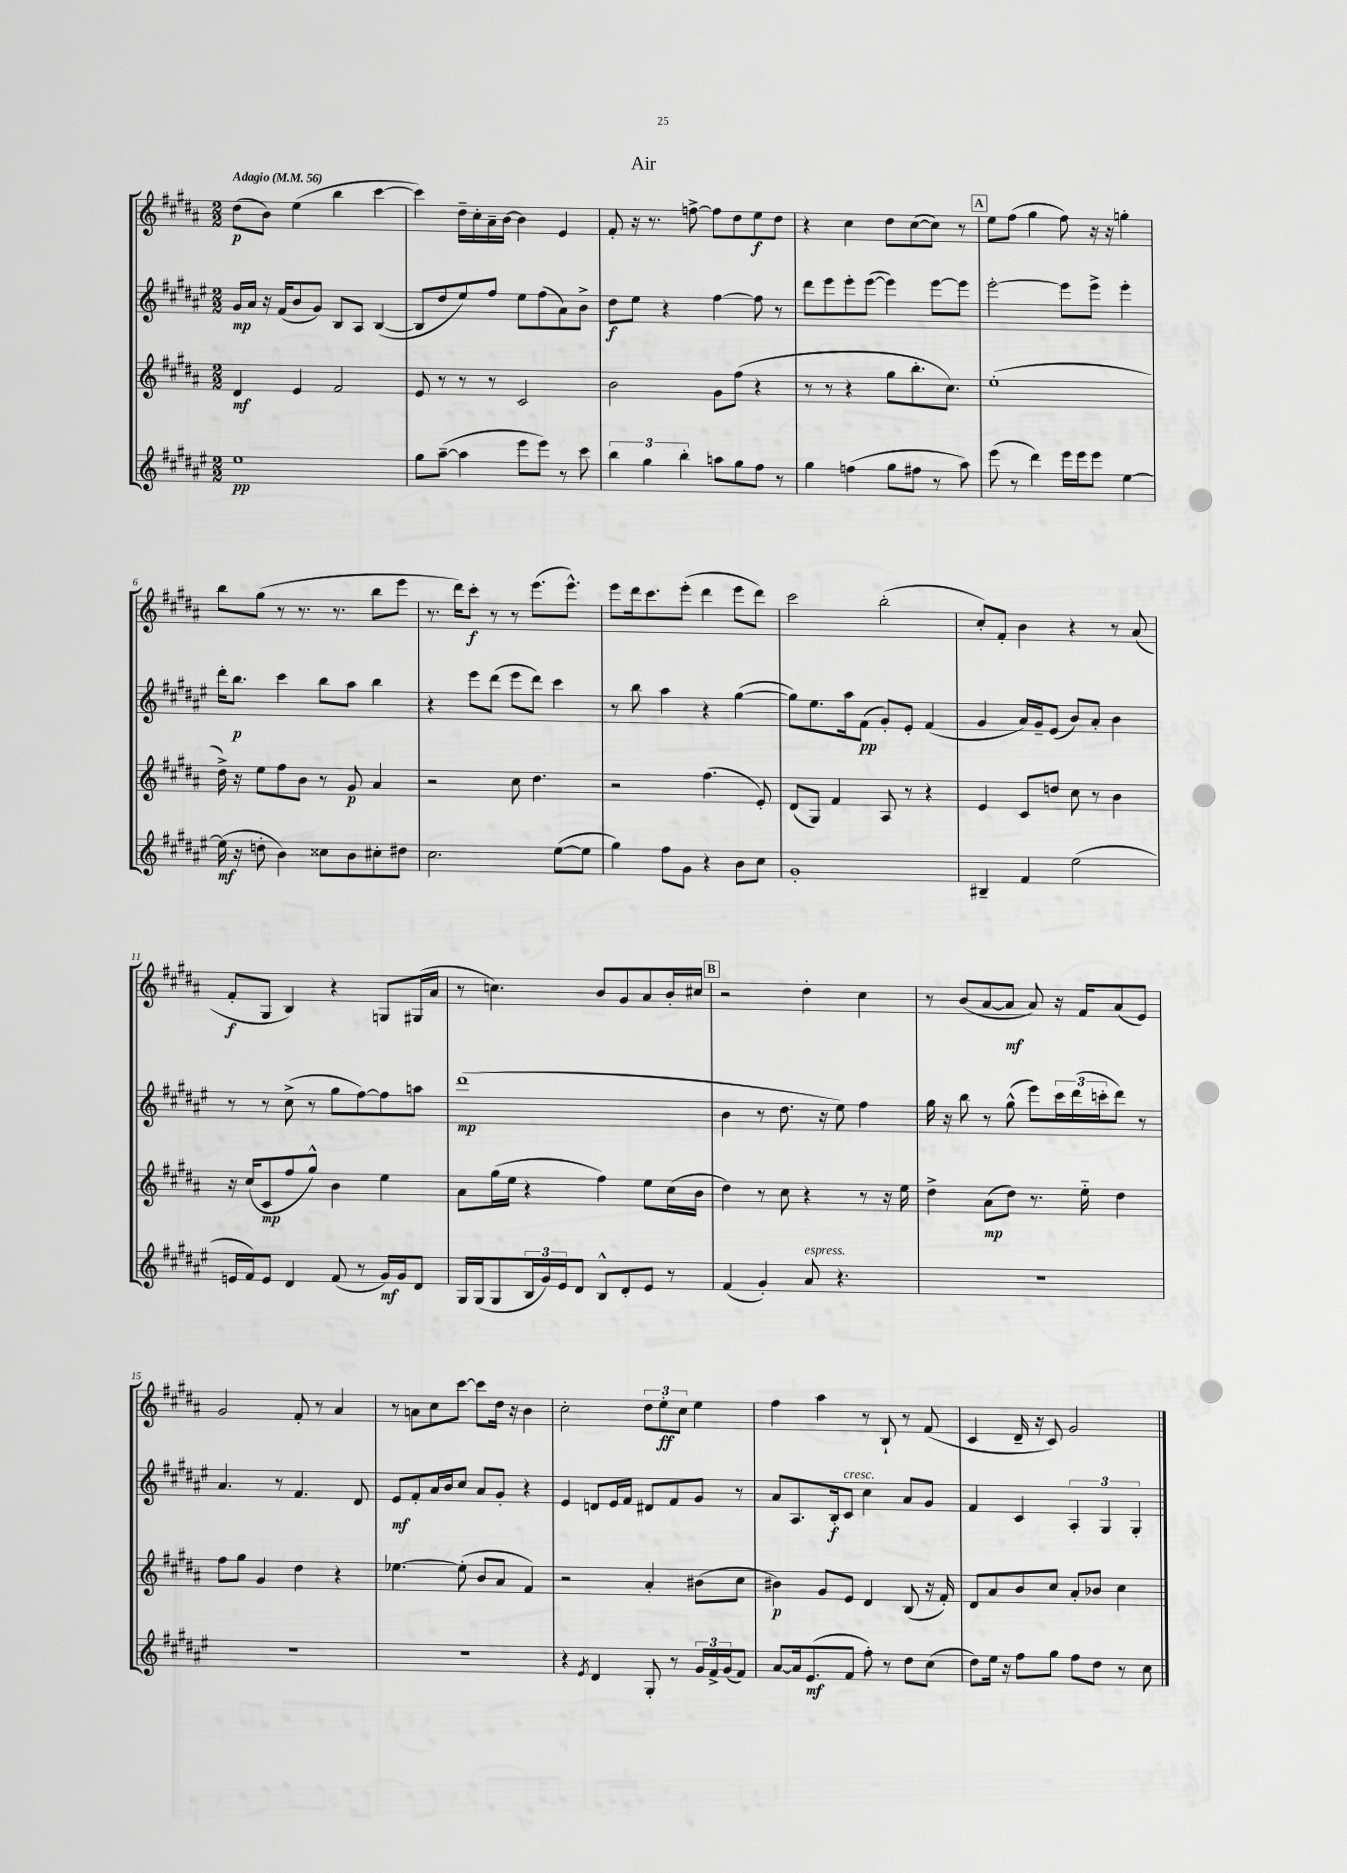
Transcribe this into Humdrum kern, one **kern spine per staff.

**kern	**kern	**kern	**kern
*staff4	*staff3	*staff2	*staff1
*clefG2	*clefG2	*clefG2	*clefG2
*k[f#c#g#d#a#e#]	*k[f#c#g#d#a#]	*k[f#c#g#d#a#e#]	*k[f#c#g#d#a#]
*M2/2	*M2/2	*M2/2	*M2/2
*MM56	*MM56	*MM56	*MM56
1ee#	4d#	16g#	(8dd#
.	.	16a#	.
.	.	16r	8b)
.	.	(16f#	.
.	4e	8b	(4ee
.	.	8g#)	.
.	2f#	8B	4bb
.	.	8A#	.
.	.	([4B	[4ccc#
=	=	=	=
8gg#	8e	8B]	4ccc#])
([8aa#~	8r	8dd#	.
4aa#]	8r	8ee#)	16dd#~
.	.	.	16cc#'
.	8r	8ff#	16a#~
.	.	.	[16b
8eee#	2c#	8ee#	4b]
8eee#)	.	(8ff#	.
8r	.	8a#)	4e
8ccc#	.	8b^	.
=	=	=	=
6bb	2b	8dd#	8f#'
.	.	8ee#	16r
6gg#	.	.	.
.	.	.	8.r
.	.	4r	.
6bb'	.	.	.
.	.	.	[8ff^
8aa	8g#	[4ff#	8ff]
8gg#	(8ff#	.	8dd#
8ff#	4r	8ff#]	8ee
8r	.	8r	8dd#
=	=	=	=
4gg#	8r	8ddd#	4r
.	8r	8eee#	.
(4ff	4r	8eee#'	4cc#
.	.	([8eee#	.
8gg#	8gg#	4eee#])	8dd#
8ff#	8.bb'	.	([8cc#
8r	.	[8eee#	8cc#])
.	8.cc#)	.	.
8aa#)	.	8eee#]	8r
=	=	=	=
(8eee#	(1ee'	[2eee#'	8ee
8r	.	.	(8ff#
4ddd#)	.	.	4gg#
16eee#	.	8eee#]	8ff#)
16eee#	.	.	.
8eee#	.	8eee#^	16r
.	.	.	16r
[4ee#	.	4eee#'	4gg'
=	=	=	=
(16ee#]	16dd#^)	16ddd#'	8bb
16r	16r	8.bb	.
8dd'	8ee	.	(8gg#
4b)	8ff#	4ccc#	8r
.	8b	.	8.r
8cc##	8r	8bb	.
.	.	.	8.r
8b	8g#	8aa#	.
8cc#'	4a#	4bb	8bb
8dd#	.	.	8eee
=	=	=	=
2.cc#	2r	4r	8.r
.	.	.	16ddd#)
.	.	8eee#	8ccc#'
.	.	(8ddd#	8r
.	8cc#	8eee#	8r
.	4.dd#	8ddd#)	(8.eee
([8ee#	.	4ccc#	.
.	.	.	8.eee^^)
8ee#]	.	.	.
=	=	=	=
4gg#)	2r	8r	8eee
.	.	8bb	16ddd#
.	.	.	8.ccc#
8ff#	.	4aa#	.
8g#	.	.	(8eee'
4r	(4.ff#	4r	4ddd#
8b	.	([4gg#	8eee
8cc#	8e')	.	8ddd#)
=	=	=	=
1g#'	(8d#	8gg#])	2ccc#
.	8G#)	8.ee#	.
.	4f#	.	.
.	.	16aa#	.
.	.	(8f#	.
.	8A#	8g#')	(2bb'
.	8r	8e#'	.
.	4r	(4f#	.
=	=	=	=
4B#~	4e	4g#	8cc#')
.	.	.	8f#'
4f#	8c#	16a#)	4b
.	.	16g#~	.
.	8dd	(8e#	.
(2ee#	8cc#	8b)	4r
.	8r	8a#'	.
.	4b	4b	8r
.	.	.	(8a#
=	=	=	=
16e	16r	8r	8f#'
16f#)	(16cc#	.	.
8e	8c#	8r	8G#
4d#	8ff#	(8cc#^	4B)
.	8gg#^^)	8r	.
(8f#	4b	8gg#	4r
8r	.	[8ff#)	.
16g#)	4ee	8ff#]	8G
16g#	.	.	.
8d#	.	8aa	(16G#
.	.	.	16a#
=	=	=	=
16G#	8a#	(1ddd#	8r
(16G#	.	.	.
8G#	(16gg#	.	4.cc)
.	16ee	.	.
24B	4r	.	.
24g#)	.	.	.
24e#	.	.	.
8d#	.	.	.
8B^^	4ff#)	.	8b
8d#'	.	.	8g#
8e#	8ee	.	8a#
8r	(16cc#	.	16b'
.	16b	.	16cc#
=	=	=	=
(4f#	4dd#)	4b	2r
4g#')	8r	8r	.
.	8cc#	8.dd#	.
8a#	4r	.	4dd#'
.	.	16r	.
4.r	.	8ee#)	.
.	8r	4ff#	4cc#
.	16r	.	.
.	16ee	.	.
=	=	=	=
1r	4dd#^	16gg#	8r
.	.	16r	.
.	.	8bb	(8b
.	(8a#	8r	[8a#
.	8dd#)	(8gg#^^	8a#]
.	8.r	8eee#)	8a#)
.	.	24ccc#	16r
.	.	(24ddd#	.
.	16ee'~	.	16f#
.	.	24ccc'	.
.	4dd#	8ddd#)	(8a#
.	.	8r	8e)
=	=	=	=
1r	8ff#	4.a#	2g#
.	8gg#	.	.
.	4g#	.	.
.	.	8r	.
.	4dd#	4.f#	8f#'
.	.	.	8r
.	4r	.	4a#
.	.	8d#	.
=	=	=	=
1r	[4.ee-	8e#	8r
.	.	8f#'	8a
.	.	16a#	8cc#
.	.	16b	.
.	(8ee-']	8cc#	[8ccc#
.	8b	8a#	8ccc#]
.	8a#	8g#'	16dd#
.	.	.	16r
.	4f#)	4r	4b
=	=	=	=
4r	2r	4e#	2cc#'
8qe#	.	.	.
4d#	.	8d	.
.	.	16e#	.
.	.	16f#	.
8G#'	4a#'	8d#	12dd#
.	.	.	12ee'
8r	.	8f#	.
.	.	.	12cc#
24g#	(8b#	8g#	4ee
24f#^	.	.	.
(24g#	.	.	.
8f#)	8cc#	8r	.
=	=	=	=
[8a#	4b#)	8a#	4ff#
16a#]	.	8.A#	.
(8.e#	.	.	.
.	8g#	.	4aa#
.	.	16B'	.
8f#	8e	8c#	.
8ff#')	4d#	4cc#	8r
8r	.	.	8B`
8dd#	(8B	8a#	8r
(8cc#	16r	8g#	(8f#
.	16f#')	.	.
=	=	=	=
8dd#)	8d#	4f#	4c#
16ee#	8a#	.	.
16r	.	.	.
8ff#	8b	4c#	16d#~
.	.	.	16r
8gg#	8cc#	.	8c#)
8ff#	8a#'	6A#'	2g#
8dd#	8b-	.	.
.	.	6G#	.
8r	4cc#	.	.
.	.	6G#'	.
8cc#	.	.	.
==	==	==	==
*-	*-	*-	*-
